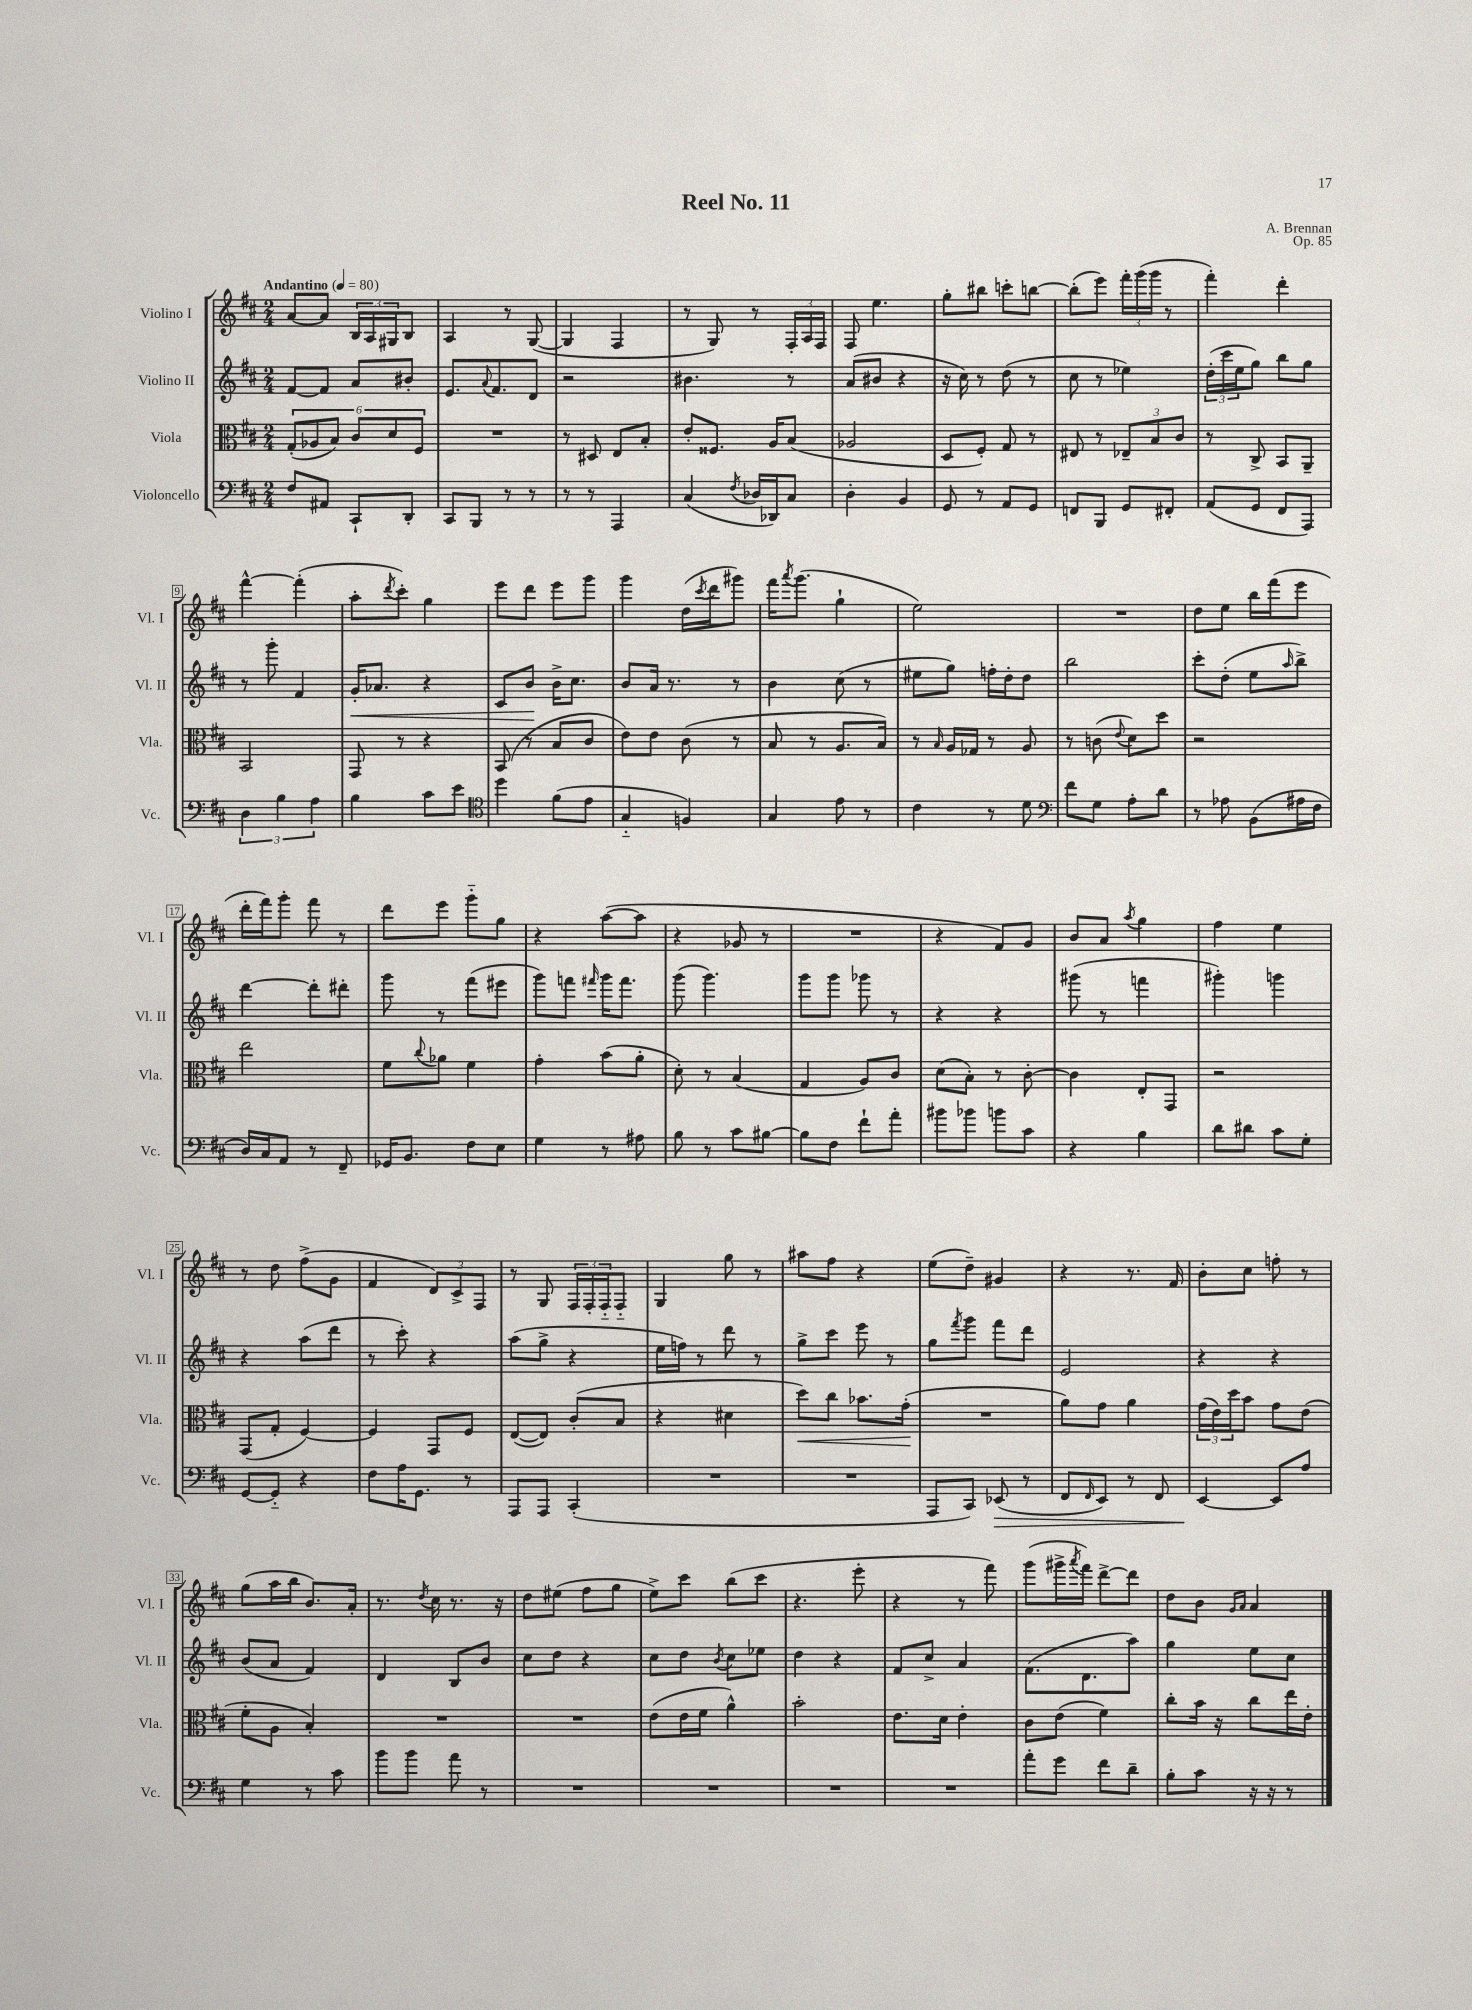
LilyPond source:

\header { title = "Reel No. 11" composer = "A. Brennan" opus = "Op. 85" }
<<
\new StaffGroup <<
\new Staff = "s0" \with { instrumentName = "Violino I" shortInstrumentName = "Vl. I" } {
    \clef treble \key d \major \numericTimeSignature \time 2/4 \tempo "Andantino" 4 = 80
    a'8~ a'8 \tuplet 3/2 { b16 a16 gis16 } b8 |
    a4 r8 g8~( |
    g4 fis4 |
    r8 g8) r8 \tuplet 3/2 { fis16-. a16 fis16 } |
    fis8 e''4. |
    g''8-. bis''8 c'''8-. b''8~ |
    b''8-.( e'''8) \tuplet 3/2 { fis'''16-. g'''16( g'''16 } r8 |
    fis'''4-.) d'''4-. |
    fis'''4~-^ fis'''4-.( |
    a''8-. \acciaccatura { d'''8 } cis'''8-.) g''4 |
    e'''8 d'''8 e'''8 g'''8 |
    g'''4 d''16( \acciaccatura { cis'''8 } d'''16 gis'''8) |
    fis'''16 \acciaccatura { a'''8 } g'''8.( g''4-! |
    e''2) |
    R2 |
    d''8 e''8 b''16 fis'''16( e'''8 |
    d'''16-. fis'''16) g'''8-. fis'''8 r8 |
    d'''8 e'''8 g'''8-_ g''8 |
    r4 a''8~( a''8 |
    r4 ges'8 r8 |
    R2 |
    r4 fis'8) g'8 |
    b'8 a'8 \acciaccatura { a''8 } g''4 |
    fis''4 e''4 |
    r8 d''8 fis''8->( g'8 |
    fis'4 \tuplet 3/2 { d'8) cis'8-> fis8 } |
    r8 g8 \tuplet 3/2 { fis16 fis16-. fis16-_ } fis8-_ |
    g4 g''8 r8 |
    ais''8 fis''8 r4 |
    e''8( d''8--) gis'4 |
    r4 r8. fis'16 |
    b'8-. cis''8 f''8-. r8 |
    g''8( a''16 b''16 b'8.) a'16-. |
    r8. \acciaccatura { d''8 } cis''16 r8. r16 |
    d''8 eis''8( fis''8 g''8 |
    e''8->) cis'''8 b''8( cis'''8 |
    r4. e'''8-. |
    r4 r8 fis'''8) |
    g'''8( gis'''16-> \acciaccatura { a'''8 } fis'''16) d'''8~-> d'''8 |
    d''8 b'8 \grace { g'16 a'16 } a'4 \bar "|." |
}
\new Staff = "s1" \with { instrumentName = "Violino II" shortInstrumentName = "Vl. II" } {
    \clef treble \key d \major \numericTimeSignature \time 2/4
    fis'8~ fis'8 a'8 bis'8-. |
    e'8. \appoggiatura { a'8 } fis'8. d'8 |
    r2 |
    bis'4. r8 |
    a'8( bis'8 r4 |
    r16 cis''16) r8 d''8( r8 |
    cis''8 r8 ees''4) |
    \tuplet 3/2 { d''16-.( cis'''16 e''16 } g''8) b''8 g''8 |
    r8 g'''8-. fis'4 |
    g'16-.\< aes'8. r4 |
    cis'8 b'8\! b'16-> cis''8. |
    b'8 a'16 r8. r8 |
    b'4 cis''8( r8 |
    eis''8 g''8) f''16-. d''16-. d''8 |
    b''2 |
    cis'''8-. d''8-.( e''8 \grace { a''16 } b''8->) |
    d'''4~ d'''8-. dis'''8-. |
    g'''8 r8 fis'''8( eis'''8 |
    g'''8) f'''8 \grace { fis'''16 } g'''16 fis'''8. |
    g'''8( g'''4.) |
    g'''8 g'''8 ges'''8 r8 |
    r4 r4 |
    gis'''8( r8 f'''4 |
    gis'''4-.) g'''4 |
    r4 a''8( d'''8 |
    r8 cis'''8-.) r4 |
    a''8( g''8-> r4 |
    e''16 f''16) r8 d'''8 r8 |
    g''8-> cis'''8 e'''8 r8 |
    g''8 \acciaccatura { fis'''8 } g'''8 fis'''8 d'''8 |
    e'2 |
    r4 r4 |
    b'8( a'8 fis'4) |
    d'4 b8 b'8 |
    cis''8 d''8 r4 |
    cis''8 d''8 \acciaccatura { b'8 } cis''8 ees''8 |
    d''4 r4 |
    fis'8 cis''8-> a'4 |
    fis'8.( d'8. a''8) |
    g''4 e''8 cis''8 \bar "|." |
}
\new Staff = "s2" \with { instrumentName = "Viola" shortInstrumentName = "Vla." } {
    \clef alto \key d \major \numericTimeSignature \time 2/4
    \tuplet 6/4 { g8-.( aes8 b8) cis'8 d'8 fis8 } |
    R2 |
    r8 dis8 e8 b8-. |
    e'8-. fisis8. a16 b8( |
    aes2 |
    d8 fis8-.) g8 r8 |
    eis8 r8 \tuplet 3/2 { ees8-- b8 cis'8 } |
    r8 cis8-> b,8 a,8-- |
    b,2 |
    g,8 r8 r4 |
    b,8( r8 b8 cis'8 |
    e'8) e'8 cis'8( r8 |
    b8 r8 a8. b16) |
    r8 \grace { b16 } a16 ges16 r8 a8 |
    r8 c'8( \appoggiatura { e'8 } d'8) d''8 |
    r2 |
    e''2 |
    fis'8 \appoggiatura { cis''8 } aes'8 fis'4 |
    g'4-. b'8( a'8-. |
    d'8-.) r8 b4( |
    g4 a8) cis'8 |
    d'8( b8-.) r8 cis'8~-. |
    cis'4 e8-. g,8 |
    r2 |
    g,8( g8-. fis4~) |
    fis4 g,8 fis8 |
    e8~( e8) cis'8-.( b8 |
    r4 dis'4 |
    d''8\<) cis''8 bes'8. g'16-.\!( |
    R2 |
    a'8) g'8 a'4 |
    \tuplet 3/2 { g'16( e'16) d''16 } b'8 g'8 e'8( |
    fis'8-. a8 b4-.) |
    R2 |
    R2 |
    e'8( e'16 fis'16 a'4-^) |
    b'2-. |
    e'8. d'16 e'4-. |
    cis'8 e'8( fis'4) |
    cis''8-. b'16 r16 cis''8 e''16 e'16-. \bar "|." |
}
\new Staff = "s3" \with { instrumentName = "Violoncello" shortInstrumentName = "Vc." } {
    \clef bass \key d \major \numericTimeSignature \time 2/4
    fis8 ais,8 cis,8-! d,8-. |
    cis,8 b,,8 r8 r8 |
    r8 r8 a,,4 |
    cis4( \acciaccatura { fis8 } des16 des,16) cis8 |
    d4-. b,4 |
    g,8 r8 a,8 g,8 |
    f,8 b,,8 g,8 fis,8-. |
    a,8( g,8 fis,8 a,,8) |
    \tuplet 3/2 { d4 b4 a4 } |
    b4 cis'8 e'8 |
    \clef tenor d''4 fis'8( e'8 |
    g4-_ f4) |
    g4 e'8 r8 |
    cis'4 r8 d'8 |
    \clef bass fis'8 g8 a8-. d'8 |
    r8 aes8 b,8( ais16 fis16 |
    d16) cis16 a,8 r8 fis,8-- |
    ges,16 b,8. fis8 e8 |
    g4 r8 ais8 |
    b8 r8 cis'8 bis8~ |
    bis8 fis8 fis'8-! a'8-. |
    bis'8 bes'8 b'8 cis'8 |
    r4 b4 |
    d'8 dis'8 cis'8 g8-. |
    g,8~ g,8-_ r4 |
    fis8 a16 g,8. r8 |
    a,,8 a,,8 cis,4-.( |
    R2 |
    R2 |
    a,,8 cis,8) ees,8\>( r8 |
    fis,8 \grace { fis,16 } e,8) r8 fis,8 |
    e,4~\! e,8 a8 |
    g4 r8 cis'8 |
    b'8 b'8 a'8 r8 |
    R2 |
    R2 |
    R2 |
    R2 |
    a'8-. g'8 fis'8 d'8-- |
    b8-. cis'8 r16 r16 r8 \bar "|." |
}
>>
>>
\layout { \context { \Score \override BarNumber.stencil = #(make-stencil-boxer 0.1 0.3 ly:text-interface::print) } }
